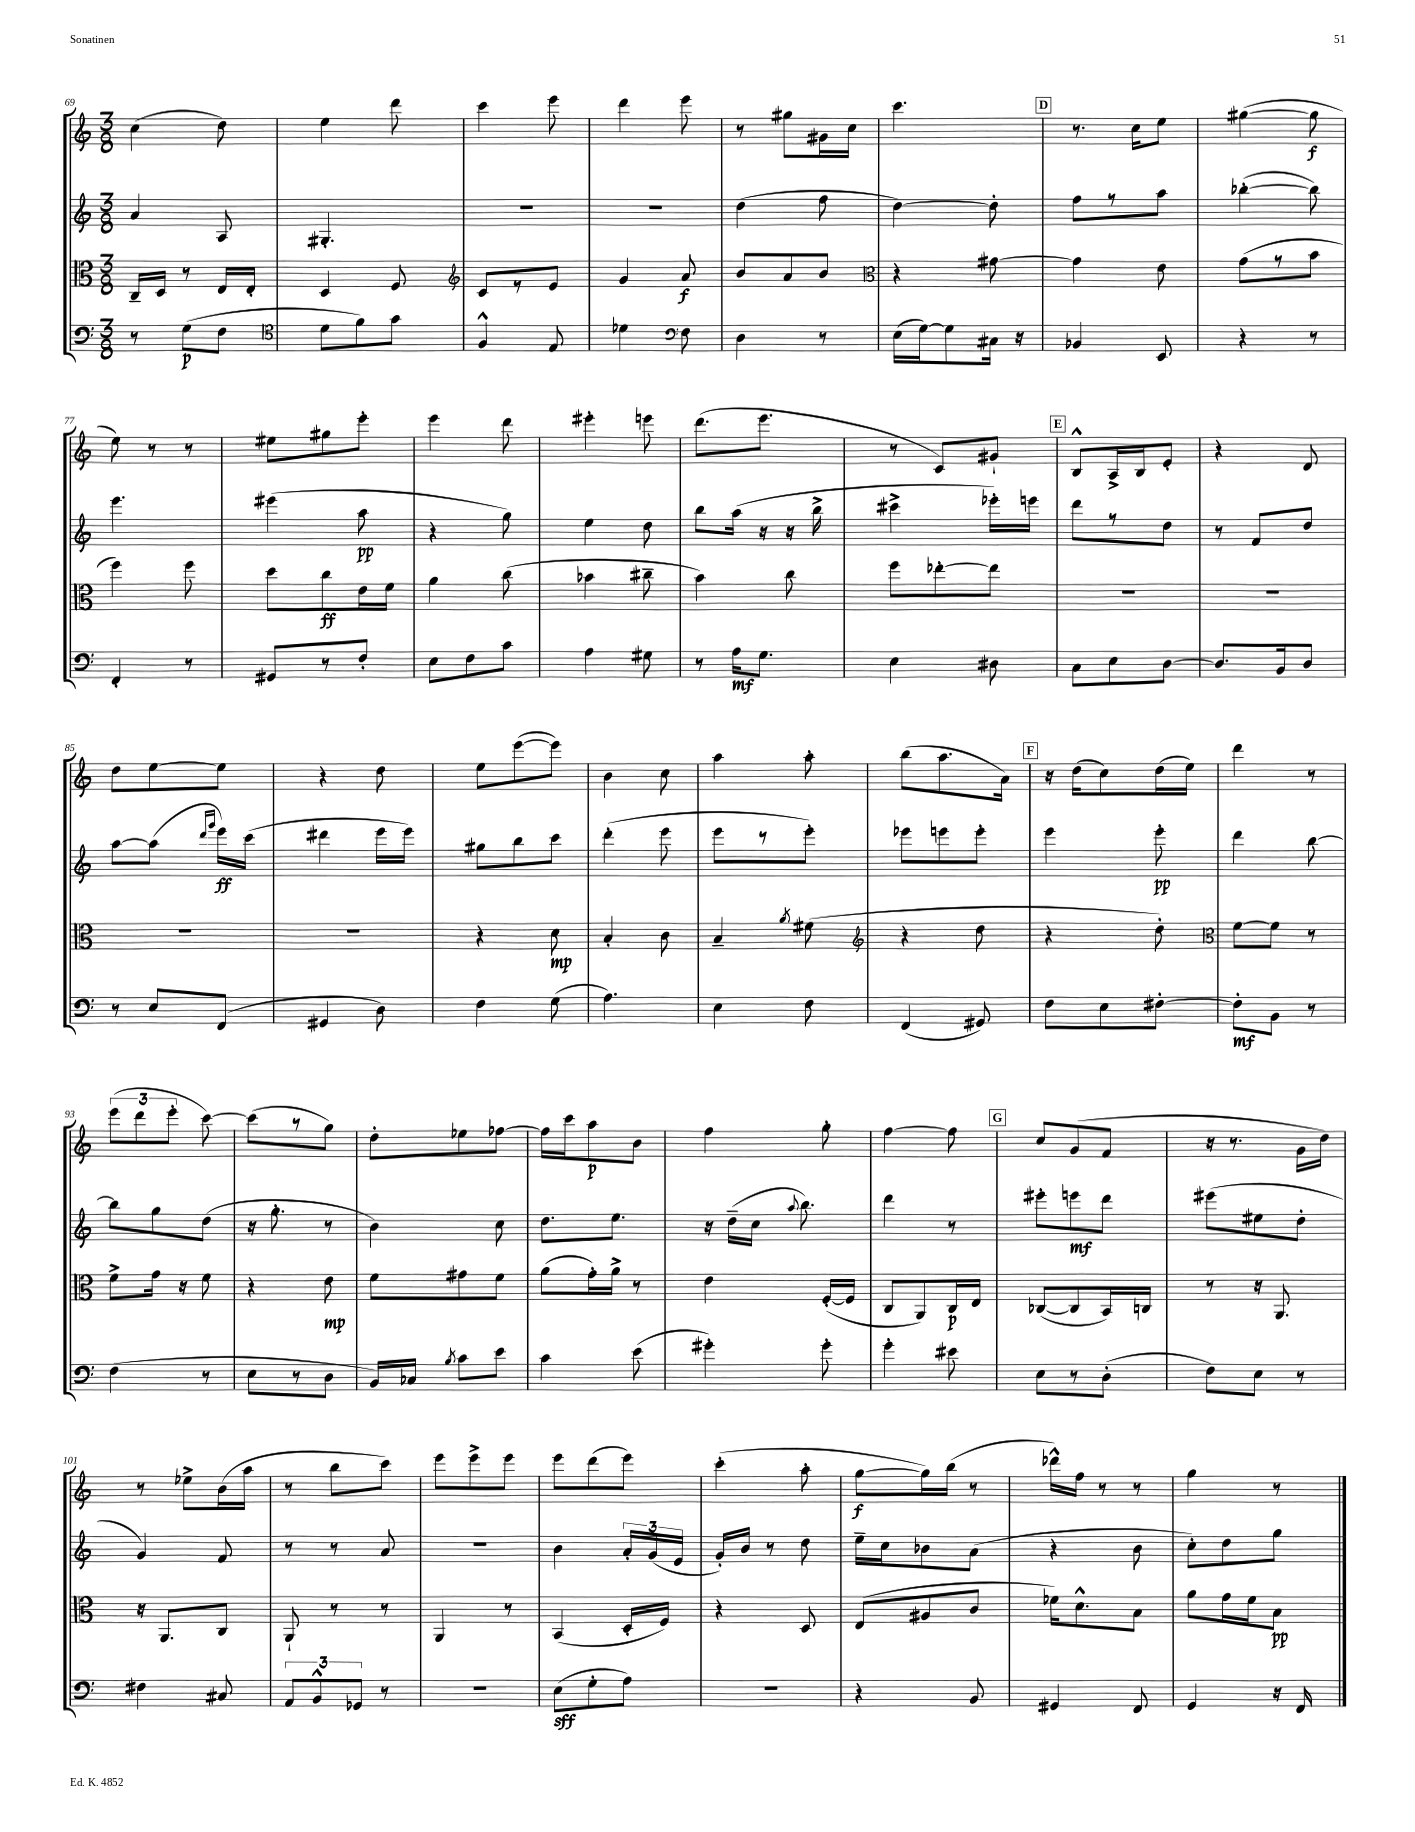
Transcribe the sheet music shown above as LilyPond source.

<<
\new StaffGroup <<
\new Staff = "s0" {
    \clef treble \key c \major \numericTimeSignature \time 3/8
    \autoBeamOff c''4( d''8) |
    e''4 d'''8 |
    c'''4 e'''8 |
    d'''4 e'''8 |
    r8 gis''8[ gis'16 c''16] |
    c'''4. |
    \mark \markup { \box "D" } r8. c''16[ e''8] |
    gis''4~( gis''8\f |
    e''8) r8 r8 |
    eis''8[ gis''8 e'''8]-. |
    e'''4 d'''8 |
    eis'''4-. e'''8 |
    d'''8.[( e'''8.] |
    r8 c'8[) gis'8]-! |
    \mark \markup { \box "E" } b8[-^ a16-> b16 e'8]-. |
    r4 d'8 |
    d''8[ e''8~ e''8] |
    r4 d''8 |
    e''8[ e'''8~( e'''8]) |
    b'4 c''8 |
    a''4 a''8-. |
    b''8[( a''8. a'16]) |
    \mark \markup { \box "F" } r16 d''16[( c''8) d''16( e''16]) |
    d'''4 r8 |
    \tuplet 3/2 { e'''8[( d'''8 e'''8]-. } c'''8~) |
    c'''8[( r8 g''8]) |
    d''8[-. ees''8 fes''8]~ |
    fes''16[ c'''16 a''8\p b'8] |
    f''4 g''8-. |
    f''4~ f''8 |
    \mark \markup { \box "G" } c''8[ g'8( f'8] |
    r16 r8. g'16[ d''16]) |
    r8 ees''8[-> b'16( a''16] |
    r8 b''8[ c'''8]) |
    e'''8[ e'''8-> e'''8] |
    e'''8[ d'''8( e'''8]) |
    c'''4-.( a''8-. |
    g''8[~\f g''16) b''16]( r8 |
    des'''16[-^) f''16] r8 r8 |
    g''4 r8 \bar "|." |
}
\new Staff = "s1" {
    \clef treble \key c \major \numericTimeSignature \time 3/8
    \autoBeamOff a'4 a8 |
    gis4.-. |
    R4. |
    R4. |
    d''4( f''8 |
    d''4~) d''8-. |
    \mark \markup { \box "D" } f''8[ r8 a''8] |
    bes''4~-.( bes''8) |
    e'''4. |
    eis'''4( a''8\pp |
    r4 g''8) |
    e''4 d''8 |
    b''8[ a''16]( r16 r16 b''16-> |
    cis'''4-> ees'''16[-.) e'''16] |
    \mark \markup { \box "E" } d'''8[ r8 d''8] |
    r8 f'8[ d''8] |
    a''8[~ a''8]( \grace { d'''16[ g'''16] } e'''16[\ff) c'''16]( |
    dis'''4 e'''16[ e'''16]) |
    gis''8[ b''8 c'''8] |
    d'''4-.( e'''8 |
    e'''8[ r8 e'''8]-.) |
    ees'''8[ e'''8 e'''8]-. |
    \mark \markup { \box "F" } e'''4 e'''8-.\pp |
    d'''4 b''8~ |
    b''8[ g''8 d''8]( |
    r16 g''8.-. r8 |
    b'4) c''8 |
    d''8.[ e''8.] |
    r16 d''16[--( c''16] \appoggiatura { a''8 } b''8.) |
    d'''4 r8 |
    \mark \markup { \box "G" } eis'''8[-. e'''8\mf d'''8] |
    eis'''8[( eis''8 d''8]-. |
    g'4) f'8 |
    r8 r8 a'8 |
    R4. |
    b'4 \tuplet 3/2 { a'16[-. g'16( e'16] } |
    g'16[-.) b'16] r8 d''8 |
    e''16[-- c''16 bes'8 a'8]( |
    r4 b'8 |
    c''8[-.) d''8 g''8] \bar "|." |
}
\new Staff = "s2" {
    \clef alto \key c \major \numericTimeSignature \time 3/8
    \autoBeamOff c16[-- d16] r8 e16[ e16]-. |
    d4 f8 |
    \clef treble c'8[ r8 e'8] |
    g'4 a'8\f |
    b'8[ a'8 b'8] |
    \clef alto r4 gis'8~ |
    \mark \markup { \box "D" } gis'4 e'8 |
    g'8[( r8 b'8] |
    f''4) f''8 |
    d''8[ c''8\ff e'16 f'16] |
    a'4 c''8( |
    bes'4 cis''8-- |
    b'4) c''8 |
    f''8[ ees''8~-. ees''8] |
    \mark \markup { \box "E" } R4. |
    R4. |
    R4. |
    R4. |
    r4 d'8\mp |
    b4-. c'8 |
    b4-- \acciaccatura { a'8 } fis'8( |
    \clef treble r4 d''8 |
    \mark \markup { \box "F" } r4 d''8-.) |
    \clef alto f'8[~ f'8] r8 |
    f'8[-> g'16] r16 f'8 |
    r4 e'8\mp |
    f'8[ gis'8 f'8] |
    a'8[( g'16-.) a'16]-> r8 |
    e'4 f16[~-.( f16] |
    c8[ a,8) c16\p e16] |
    \mark \markup { \box "G" } ces8[~( ces8 b,16) c16] |
    r8 r16 a,8. |
    r16 a,8.[ c8] |
    a,8-! r8 r8 |
    a,4 r8 |
    b,4( d16[-. f16]) |
    r4 d8 |
    e8[( ais8 c'8] |
    fes'16[) d'8.-^ b8] |
    a'8[ g'16 f'16 b8]\pp \bar "|." |
}
\new Staff = "s3" {
    \clef bass \key c \major \numericTimeSignature \time 3/8
    \autoBeamOff r8 g8[\p( f8] |
    \clef tenor d'8[ f'8) g'8] |
    f4-^ e8 |
    des'4 \clef bass f8 |
    d4 r8 |
    e16[( g16~) g8 cis16] r16 |
    \mark \markup { \box "D" } bes,4 e,8 |
    r4 r8 |
    f,4-. r8 |
    gis,8[ r8 f8]-. |
    e8[ f8 c'8] |
    a4 gis8 |
    r8 a16[\mf g8.] |
    e4 dis8 |
    \mark \markup { \box "E" } c8[ e8 d8]~ |
    d8.[ b,16 d8] |
    r8 e8[ f,8]( |
    gis,4 d8) |
    f4 g8( |
    a4.) |
    e4 f8 |
    f,4( gis,8) |
    \mark \markup { \box "F" } f8[ e8 fis8]~-. |
    fis8[-.\mf b,8] r8 |
    f4( r8 |
    e8[ r8 d8] |
    b,16[) ces16] \acciaccatura { b8 } c'8[ e'8] |
    c'4 e'8( |
    gis'4-.) gis'8-. |
    g'4-. eis'8 |
    \mark \markup { \box "G" } e8[ r8 d8]-.( |
    f8[) e8] r8 |
    fis4 cis8 |
    \tuplet 3/2 { a,8[ b,8-^ ges,8] } r8 |
    R4. |
    e8[\sff( g8-. a8]) |
    R4. |
    r4 b,8 |
    gis,4 f,8 |
    g,4 r16 f,16 \bar "|." |
}
>>
>>
\layout { \context { \Score currentBarNumber = #69 } }
